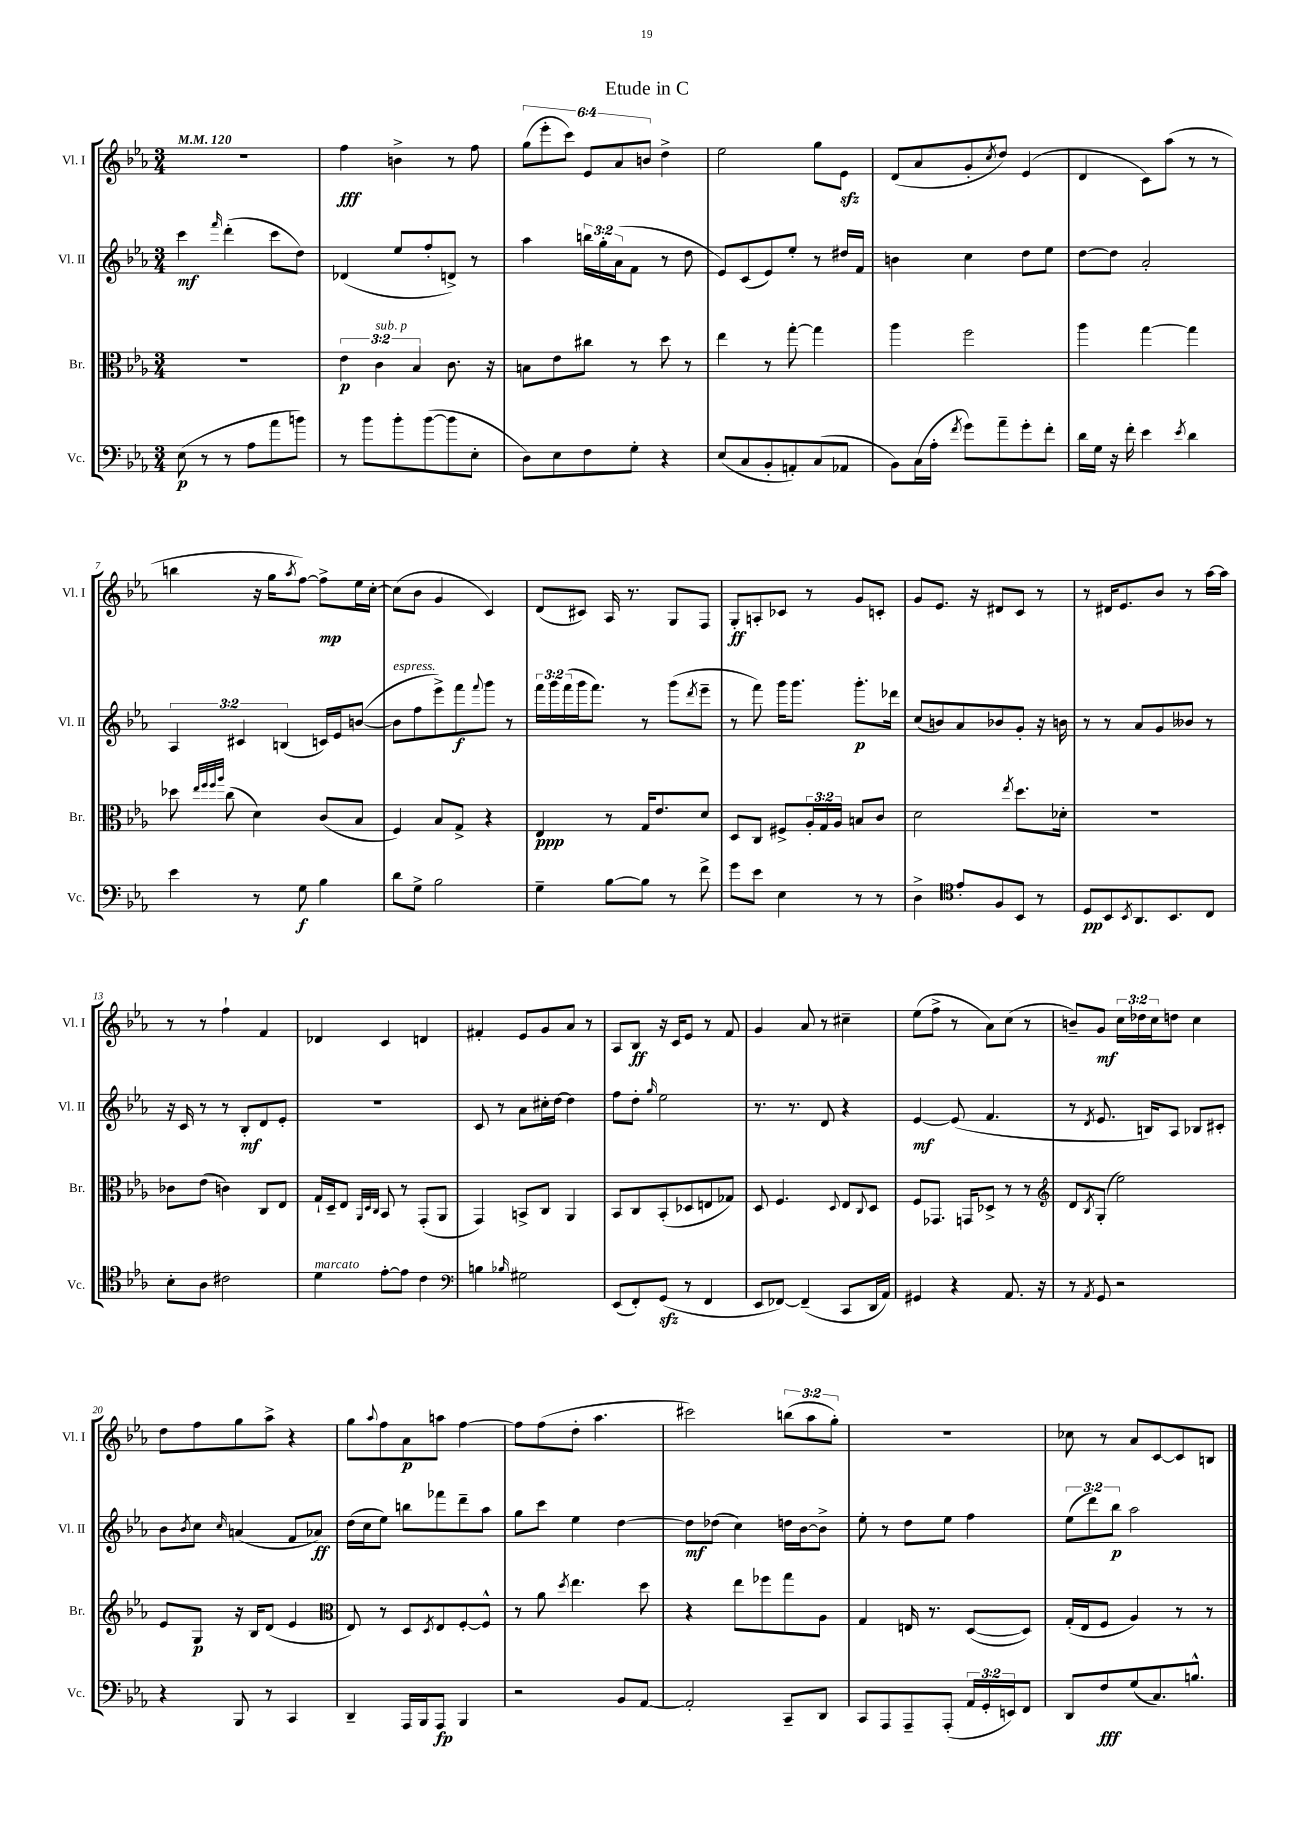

**kern	**kern	**kern	**kern
*staff4	*staff3	*staff2	*staff1
*clefF4	*clefC3	*clefG2	*clefG2
*k[b-e-a-]	*k[b-e-a-]	*k[b-e-a-]	*k[b-e-a-]
*M3/4	*M3/4	*M3/4	*M3/4
*MM120	*MM120	*MM120	*MM120
(8E-	2.r	4ccc	2.r
8r	.	.	.
.	.	16qqfff	.
8r	.	(4ddd'	.
8A-	.	.	.
8a-	.	8ccc	.
8b)	.	8dd)	.
=	=	=	=
8r	6e-	(4d-	4ff
8b-	.	.	.
.	6c	.	.
8b-'	.	8ee-	4b^
.	6B-	.	.
([8b-	.	8ff'	.
8b-]	8.c	8d^)	8r
8E-'	.	8r	8ff
.	16r	.	.
=	=	=	=
8D)	8B	4aa-	(12gg
.	.	.	12eee-'
8E-	8e-	.	.
.	.	.	12ccc)
8F	8cc#	24bb	12e-
.	.	24gg'	.
.	.	(24a-	12a-
8G'	8r	8f	.
.	.	.	12b
4r	8dd	8r	4dd^
.	8r	8dd	.
=	=	=	=
(8E-	4ee-	8e-)	2ee-
8C	.	(8c	.
8BB-'	8r	8e-)	.
8AA')	[8gg'	8ee-'	.
(8C	4gg]	8r	8gg
8AA-	.	16dd#	8e-
.	.	16f	.
=	=	=	=
8BB-)	4aa-	4b	(8d
(16C	.	.	8a-
16A-'	.	.	.
8qf	.	.	.
8g)	2ff	4cc	8g'
.	.	.	8qcc
8a-~	.	.	8dd)
8g'	.	8dd	(4e-
8f'	.	8ee-	.
=	=	=	=
16d	4aa-	[8dd	4d
16G	.	.	.
16r	.	8dd]	.
16f'	.	.	.
4e-	[4gg	2a-'	8c)
.	.	.	(8aa-
8qe-	.	.	.
4d	4gg]	.	8r
.	.	.	8r
=	=	=	=
4e-	8dd-	6A-	4bb
.	32qqee-	.	.
.	32qqff	.	.
.	32qqff	.	.
.	32qqaa-	.	.
.	(8cc	.	.
.	.	6c#	.
8r	4d)	.	16r
.	.	.	16gg
.	.	(6B	.
.	.	.	8qaa-
8G	.	.	[8ff)
4B-	(8c	16c)	8ff^]
.	.	16e-	.
.	8B-	([8b	16ee-
.	.	.	[16cc'
=	=	=	=
8d	4F)	8b]	(8cc]
8G^	.	8ff	8b-
2B-	8B-	8eee-^)	4g
.	8G^	8fff	.
.	.	8qqfff	.
.	4r	8ggg	4c)
.	.	8r	.
=	=	=	=
4G~	4E-	24fff	(8d
.	.	24ggg	.
.	.	(24fff	.
.	.	16ggg	8c#)
.	.	8.fff)	.
[8B-	8r	.	16A-
.	.	.	8.r
8B-]	16G	8r	.
.	8.e-	.	.
8r	.	(8ggg	8G
.	.	8qddd	.
8f^	8d	8eee-~	8F
=	=	=	=
8g	8D	8r	8G'
8e-	8C	8fff)	8A'
4E-	8F#^	16ggg	8c-
.	.	8.ggg	.
.	24A-'	.	8r
.	24G	.	.
.	24A-	.	.
8r	8B	8.ggg'	8g
8r	8c	.	8c'
.	.	16ddd-	.
=	=	=	=
4D^	2d	(8cc	8g
.	.	8b)	8.e-
*clefC4	*	*	*
8e-'	.	8a-	.
.	.	.	16r
8F	.	8b-	8d#
.	8qee-	.	.
8BB-	8.dd	8g'	8c
8r	.	16r	8r
.	16d-'	16b	.
=	=	=	=
8D	2.r	8r	8r
8BB-	.	8r	16d#
.	.	.	8.e-
8qBB-	.	.	.
8.AA-	.	8a-	.
.	.	8g	8b-
8.BB-	.	.	.
.	.	8b--	8r
8C	.	8r	[16aa-
.	.	.	16aa-]
=	=	=	=
8B-'	8c-	16r	8r
.	.	16c	.
8A-	(8e-	8r	8r
2c#	4c)	8r	4ff`
.	.	8B-'	.
.	8C	8d	4f
.	8E-	8e-'	.
=	=	=	=
4d	16G`	2.r	4d-
.	16D~	.	.
.	8E-	.	.
.	32qqAA-	.	.
.	32qqD	.	.
.	32qqC	.	.
[8e-'	8BB-	.	4c
8e-]	8r	.	.
4c	(8GG'	.	4d
.	8AA-	.	.
=	=	=	=
*clefF4	*	*	*
4B	4GG)	8c	4f#'
.	.	8r	.
16qqB-	.	.	.
2G#	8BB^	8a-	8e-
.	8C	16cc#'	8g
.	.	[16dd	.
.	4AA-	4dd]	8a-
.	.	.	8r
=	=	=	=
(8EE-	8BB-	8ff	8A-
8FF')	8C	8dd'	8B-
.	.	16qqgg	.
(8GG	(8BB-'	2ee-	16r
.	.	.	16c
8r	8D-	.	8e-
4FF	8E	.	8r
.	8G-)	.	8f
=	=	=	=
8EE-	8D	8.r	4g
[8FF-)	4.F	.	.
.	.	8.r	.
(4FF-~]	.	.	8a-
.	.	8d	8r
.	8qqD	.	.
8CC	8E-	4r	4cc#~
.	8qqC	.	.
16DD	8D	.	.
16AA-)	.	.	.
=	=	=	=
4GG#	8F	[4e-	(8ee-
.	8.GG-	.	8ff^
4r	.	(8e-]	8r
.	16GG	.	.
.	8D-^	4.f	8a-)
8.AA-	8r	.	(8cc
.	8r	.	8r
16r	.	.	.
=	=	=	=
*	*clefG2	*	*
8r	8d	8r	8b~)
8qAA-	8qB-	8qd	.
8GG	(8G'	8.e-	8g
2r	2ee-)	.	24cc
.	.	.	24dd-
.	.	16B)	.
.	.	.	24cc
.	.	8A-	8dd
.	.	8B-	4cc
.	.	8c#'	.
=	=	=	=
4r	8e-	8b-	8dd
.	.	8qb-	.
.	8G	8cc	8ff
.	.	16qqcc	.
8BBB-	16r	(4a	8gg
.	16B-	.	.
8r	(8d	.	8aa-^
4CC	4e-	8f	4r
.	.	8a-)	.
=	=	=	=
*	*clefC3	*	*
4DD~	8E-)	(16dd	8gg
.	.	16cc	.
.	.	.	8qqaa-
.	8r	8ee-)	8ff
16AAA-	8D	8bb	8a-
16BBB-	.	.	.
.	8qD	.	.
8AAA-	8E-	8fff-	8aa
4BBB-	[8F'	8ddd~	[4ff
.	8F^^]	8aa-	.
=	=	=	=
2r	8r	8gg	8ff]
.	8a-	8ccc	(8ff
.	8qdd	.	.
.	4.ee-	4ee-	8dd'
.	.	.	4.aa-
8BB-	.	[4dd	.
[8AA-	8dd	.	.
=	=	=	=
2AA-']	4r	8dd]	2ccc#)
.	.	(8dd-	.
.	8ee-	4cc)	.
.	8ff-	.	.
8CC~	8gg	16dd	(12bb
.	.	[16b-	.
.	.	.	12aa-
8DD	8A-	8b-^]	.
.	.	.	12gg')
=	=	=	=
8CC	4G	8ee-'	2.r
8AAA-	.	8r	.
8AAA-~	16E	8dd	.
.	8.r	.	.
(8AAA-'	.	8ee-	.
24AA-	([8D	4ff	.
24GG'	.	.	.
24EE)	.	.	.
8FF	8D])	.	.
=	=	=	=
8DD	(16G'	(12ee-	8cc-
.	16E-	.	.
.	.	12ddd)	.
8F	8F	.	8r
.	.	12bb-	.
(8G	4A-)	2aa-	8a-
8.C)	.	.	[8c
.	8r	.	8c]
8.B^^	.	.	.
.	8r	.	8B
==	==	==	==
*-	*-	*-	*-
